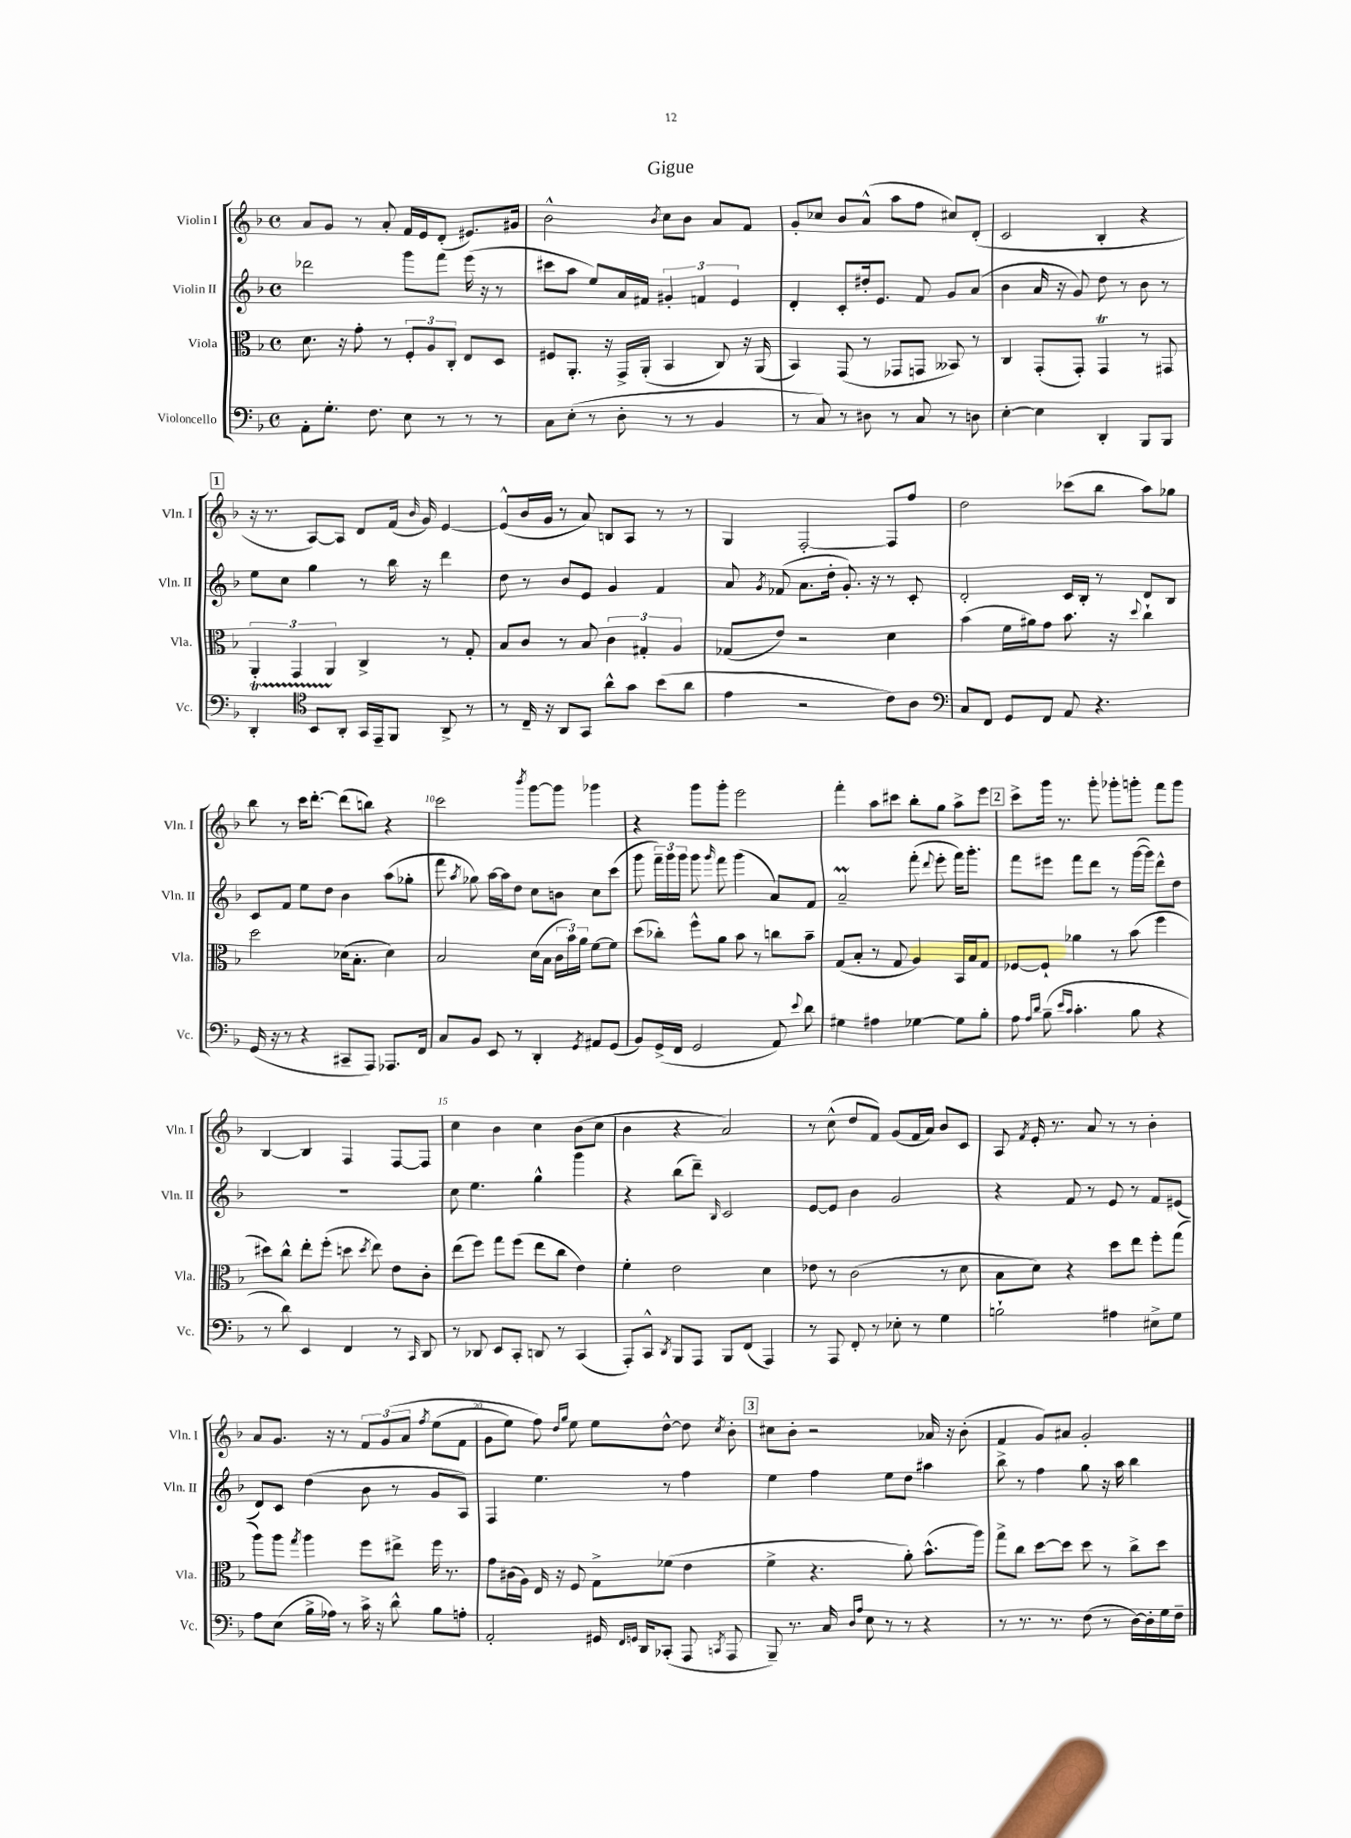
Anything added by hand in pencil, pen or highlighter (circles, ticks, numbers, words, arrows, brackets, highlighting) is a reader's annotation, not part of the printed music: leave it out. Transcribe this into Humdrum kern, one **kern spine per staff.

**kern	**kern	**kern	**kern
*part4	*part3	*part2	*part1
*staff4	*staff3	*staff2	*staff1
*I"Violoncello	*I"Viola	*I"Violin II	*I"Violin I
*I'Vc.	*I'Vla.	*I'Vln. II	*I'Vln. I
*clefF4	*clefC3	*clefG2	*clefG2
*k[b-]	*k[b-]	*k[b-]	*k[b-]
*M4/4	*M4/4	*M4/4	*M4/4
*met(c)	*met(c)	*met(c)	*met(c)
=1	=1	=1	=1
8AA'\L	8.d\	2ddd-X\	8a/L
8.G'\J	.	.	8g/J
.	16r	.	.
.	8g'\	.	8r
8.F\	.	.	.
.	8r	.	8a'/
8E\	12F'/L	8ggg\L	16f/LL
.	.	.	16e/J
.	12A/	.	.
8r	.	8fff\J	(8d'/J
.	12C'/J	.	.
8r	8E/L	(16eee\	8.e#X/L)
.	.	16r	.
8r	8D/J	8r	.
.	.	.	16g#X/Jk
=2	=2	=2	=2
8C\L	8F#X/L	8ccc#X\L	2b-^^\
(8E'\J	8.AA'/J	8aa\J	.
8r	.	8ee/L)	.
.	16r	.	.
8D'\	16GG^/LL	16a/L	.
.	(16AA'/JJ	16f#X/JJ	.
.	.	.	8qb-/
8r	4BB-/	6g#X'/	8cc\L
8r	.	.	8b-\J
.	.	6fn/	.
4BB-/	8C/)	.	8a/L
.	.	6e/	.
.	16r	.	8f/J
.	(16AA/	.	.
=3	=3	=3	=3
8r	4BB-/)	4d'/	8g'/L
8C/)	.	.	8cc-X/J
8r	(8GG/	8c'/L	8b-/L
8D#X\	8r	16dd#X'/k	(8a^^/J
.	.	8.e/J	.
8r	8GG-X/L	.	8aa\L
8C/	8GGn/J	8f/	8ff\J
8r	8BB--X/)	8g/L	8cc#X/L)
8Dn\	8r	(8a/J	(8d'/J
=4	=4	=4	=4
[4E'\	4C/	4b-\	2c/
4E\]	(8GG'/L	16a/	.
.	.	16r	.
.	8GG'/J)	8g/)	.
4DD'/	4GGT/	8dd\	4B-'/
.	.	8r	.
8BBB-/L	8r	8b-\	4r
8BBB-/J	8GG#X/	8r	.
!!LO:LB:g=z
!!LO:REH:place=s1:t=1
=5	=5	=5	=5
4DDT'/	6AA'/	8ee\L	16r
.	.	.	8.r
.	.	8cc\J	.
.	6GG/	.	.
*clefC4	*	*	*
8BB-TTT/L	.	4gg\	[8A/L)
.	6AA/	.	.
8AA'/J	.	.	8A/J]
16GG/LL	4C^/	8r	8d/L
16EE~/J	.	.	.
8FF/J	.	16bb-\	(16f/Jk
.	.	.	16qqb-/
.	.	16r	16g/)
8AA^/	8r	4ddd\	[4e/
8r	8G'/	.	.
=6	=6	=6	=6
8r	8B-/L	8dd\	(8e^^/L]
16C~/	8c/J	8r	16b-/L
16r	.	.	16g/JJ
8AA/L	8r	8b-/L	8r
8GG/J	8B-/	8e/J	8a/)
8a^^\L	6c\	4g/	8Bn/L
8g\J	.	.	8A/J
.	6G#X'/	.	.
(8b-\L	.	4f/	8r
.	6A/	.	.
8a\J	.	.	8r
=7	=7	=7	=7
4e\	(8G-X/L	8a/	4G/
.	.	8qg/	.
.	8e/J)	(8f-X/	.
2r	2r	8.a\L	[2F'/
.	.	16dd'\Jk	.
.	.	8.g'/)	.
.	.	16r	.
8c\L)	4d\	8r	8F/L]
8A\J	.	8c'/	8ff/J
=8	=8	=8	=8
*clefF4	*	*	*
8C/L	(4b-\	2d'/	2dd\
8FF/J	.	.	.
8GG/L	16f\LL	.	.
.	16a#X\J)	.	.
8FF/J	8g\J	.	.
8AA/	8.b-\	16c/LL	(8ccc-X\L
.	.	16B-'/JJ	.
4.r	.	8r	8bb-\J
.	16r	.	.
.	8qqdd/	.	.
.	4cc`\	8d/L	8aa\L)
.	.	8B-/J	8gg-X\J
!!LO:LB:g=z
=9	=9	=9	=9
(16GG/	2dd\	8c/L	8bb-\
16r	.	.	.
8r	.	8f/J	8r
4r	.	8ee\L	16ccc\KL
.	.	.	[8.ddd'\J
.	.	8dd\J	.
8CC#X~/L	(16d-X\KL	4b-\	(8ddd\L]
.	8.B-'\J	.	.
8AAA/J)	.	.	8bbn\J)
8.AAA-X/L	4d-\)	(8aa\L	4r
.	.	8gg-X'\J	.
16FF/Jk	.	.	.
=10	=10	=10	=10
8C/L	2B-/	8fff\	2ccc\
.	.	8qaa/	.
8BB-/J	.	8gg-X\)	.
8EE/	.	[16aa\LL	.
.	.	16aa\J]	.
8r	.	8dd\J	.
.	.	.	8qbbb-/
4DD'/	(16d\LL	8cc\L	[8ggg\L
.	16B-\JJ	.	.
.	24c\LL	8bn\J	8ggg\J]
.	24b-\)	.	.
.	24a\JJ	.	.
8qGG/	.	.	.
8AA#X/L	[8f\L	8cc\L	4ggg-X\
(8GG/J	8f\J]	(8ccc\J	.
=11	=11	=11	=11
8BB-/L)	(8dd\L	8ggg\	4r
(16GG^/L	8cc-X'\J)	24fff~\LL)	.
.	.	24ggg\	.
16FF/JJ	.	.	.
.	.	24ggg\JJ	.
2GG/	8ff^^\L	8ggg\	8ggg\L
.	.	16qqggg/	.
.	8a\J	8fff\	8ggg'\J
.	8b-\	(4ggg\	2eee\
.	8r	.	.
8AA/)	8ccn\L	8a/L)	.
8qqe/	.	.	.
8d\	8b-~\J	8f/J	.
=12	=12	=12	=12
4G#X\	(8G/L	2am~/	4fff'\
.	8B-'/J	.	.
4A#X\	8r	.	8aa\L
.	8G/	.	8ccc#X\J
[4G-X\	4A/)	(8fff'\	8bb-'\L
.	.	8qqddd/	.
.	.	8eee'\	8gg\J
8G-\L]	16BB-/LL	16fff\KL)	8aa^\L
.	16B-/J	8.ggg'\J	.
8B-'\J	8G/J	.	8eee\J
!!LO:REH:place=s1:t=2
=13	=13	=13	=13
8A\	[8F-X/L	8fff\L	8ccc^\L
16qqA/LL	.	.	.
16qqd/JJ	.	.	.
(8B-~\	8F-`/J]	8eee#X\J	16ggg\Jk
.	.	.	8.r
16qqe/LL	.	.	.
16qqc/JJ	.	.	.
4.c'\	4a-X\	8fff\L	.
.	.	8ddd\J	8ggg'\
.	8r	8r	8ggg-X'\L
8B-\	(8b-\	([16ggg\LL	8gggn'\J
.	.	16ggg\JJ])	.
4r	4ff\	8ddd^^\L	8fff\L
.	.	8dd\J	8ggg\J
!!LO:LB:g=z
=14	=14	=14	=14
8r	8dd#X\L)	1r	[4B-/
8d\)	8cc^^\J	.	.
4EE/	8ee'\L	.	4B-/]
.	(8ff'\J	.	.
4FF/	8ddn\	.	4F/
.	8qdd/	.	.
.	8ee\)	.	.
8r	8e\L	.	[8F/L
16qqCC/	.	.	.
8DD/	8c'\J	.	8F/J]
=15	=15	=15	=15
8r	(8ee\L	8cc\	4cc\
8DD-X/	8ff\J)	4.ee\	.
8EE/L	8gg\L	.	4b-\
8CC'/J	(8ff\J	.	.
8DDn/	8ee\L	4gg^^\	4cc\
8r	8cc\J	.	.
(4CC/	4e\)	4ggg\	(8b-\L
.	.	.	8cc\J
=16	=16	=16	=16
8AAA'/L)	4f'\	4r	4b-\
8CC^^/J	.	.	.
8qDD/	.	.	.
8BBB-/L	2e\	(8bb-\L	4r
8AAA/J	.	8ddd~\J)	.
.	.	16qqB-/	.
8BBB-/L	.	2c/	2a/)
(8FF/J	.	.	.
4AAA/)	4d\	.	.
=17	=17	=17	=17
8r	8e-X\	[8e/L	8r
8AAA/	8r	8e/J]	(8cc^^\
8FF'/	(2c\	4b-\	8dd/L
8r	.	.	8f/J)
8E-X'\	.	2g/	(8g/L
8r	.	.	16f/L
.	.	.	16a/JJ)
4G\	8r	.	8b-/L
.	8d\	.	8c/J
=18	=18	=18	=18
2Bn`\	8B-\L	4r	8A/
.	.	.	8qf/
.	8d\J)	.	16e'/
.	.	.	8.r
.	4r	8f/	.
.	.	8r	8a/
4A#X\	8dd\L	8e/	8r
.	8ee\J	8r	8r
8E#X^\L	8ff'\L	8f/L	4b-'\
8G\J	(8gg\J	(8e#X/J	.
!!LO:LB:g=z
=19	=19	=19	=19
8A\L	8aa\L)	8d/L)	8a/L
(8E\J	8aa\J	8c/J	8.g/J
.	8qgg/	.	.
16B-^\LL	4aa\	(4dd\	.
16A-X\JJ)	.	.	16r
8r	.	.	8r
16c^\	8ff\L	8b-\	12f/L
16r	.	.	.
.	.	.	(12g/
8d^^\	8ee#X^\J	8r	.
.	.	.	12a/J
.	.	.	8qff/
8B-\L	16ff\	8g/L	(8ee\L
.	8.r	.	.
8An'\J	.	8A/J)	8f\J
=20	=20	=20	=20
2AA'/	8g\L	4F/	8g\L
.	(16c#X\L	.	8ee\J)
.	16A\JJ)	.	.
.	16E/	4.ee\	8ff\)
.	16r	.	.
.	.	.	16qqdd/LL
.	.	.	16qqgg/JJ
.	8F/	.	8ee\
16GG#X/	8G^\L	.	8ee\L
16qqFF/LL	.	.	.
16qqGGn/JJ	.	.	.
16DD/KL	.	.	.
(8CC-X'/J	(8f-X\J	8r	[8dd^^\J
8AAA/	4e\	4ff\	8dd\]
8qCCn/	.	.	8qcc/
8AAA/	.	.	8b-'\
!!LO:REH:place=s1:t=3
=21	=21	=21	=21
8BBB-~/)	4f^\	4ee\	8cc#X\L
8.r	.	.	8b-'\J
.	4.r	4ff\	2r
16C/	.	.	.
16qqD/LL	.	.	.
16qqA/JJ	.	.	.
8E\	.	.	.
8r	.	8ee\L	.
8r	8a'\)	8dd\J	.
4r	(8.b-^^\L	4aa#X\	16a-X/
.	.	.	16r
.	.	.	(8b-'\
.	16aa\Jk)	.	.
=22	=22	=22	=22
8r	8gg^\L	8bb-^\	4f/
8.r	8cc\J	8r	.
.	[8dd\L	4ff\	8g/L)
8.r	.	.	.
.	8dd\J]	.	8a#X/J
(8F\	8dd\	8gg\	2g'/
8r	8r	16r	.
.	.	16aa\	.
[16D\LL)	8cc^\L	4bb-\	.
16D'\]	.	.	.
16G\	8dd\J	.	.
16F~\JJ	.	.	.
==	==	==	==
*-	*-	*-	*-
